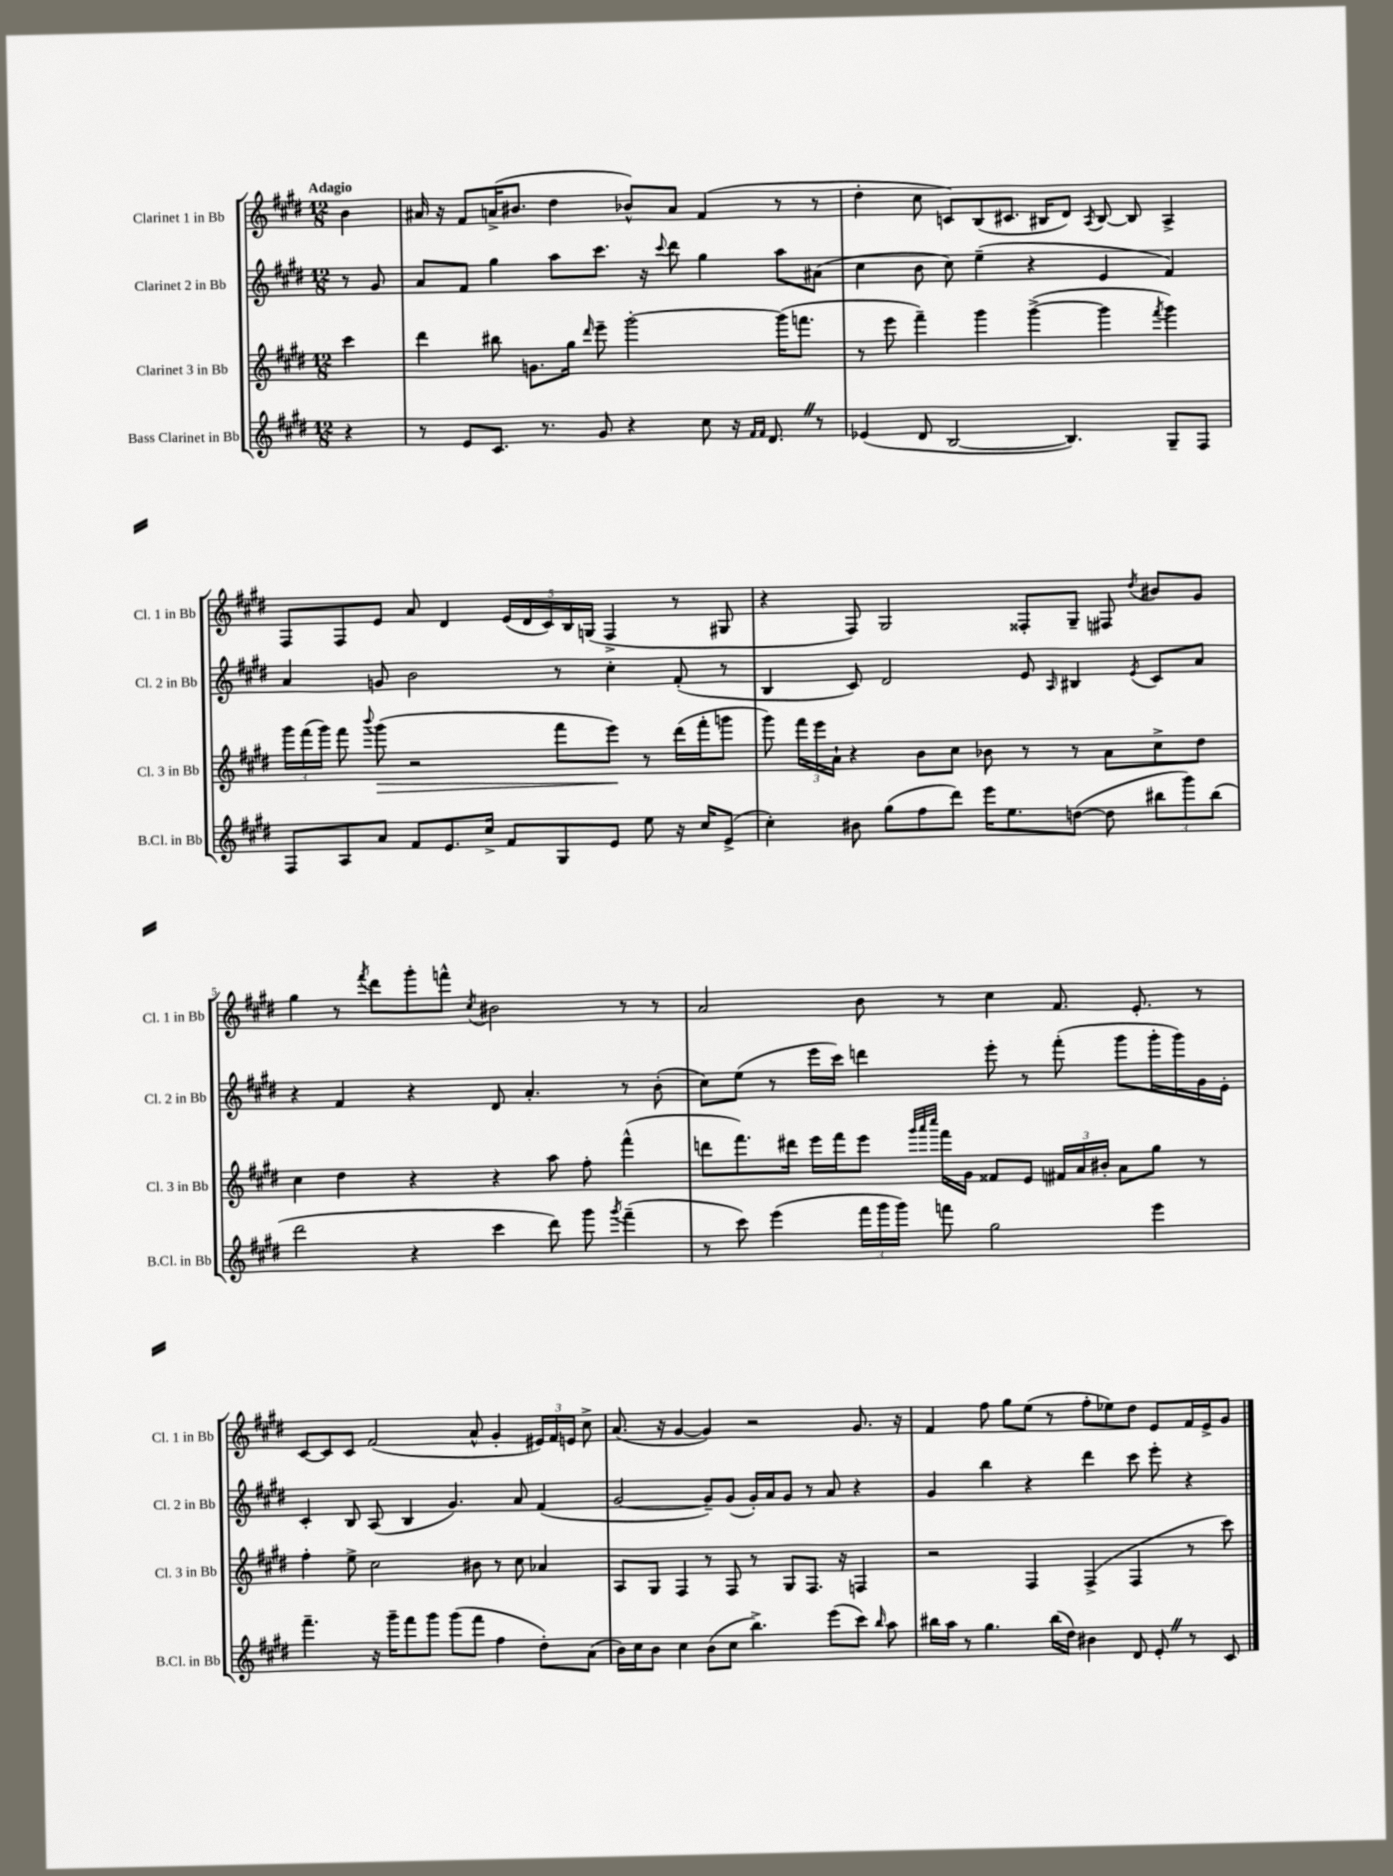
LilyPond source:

<<
\new StaffGroup <<
\new Staff = "s0" \with { instrumentName = "Clarinet 1 in Bb" shortInstrumentName = "Cl. 1 in Bb" } {
    \clef treble \key e \major \numericTimeSignature \time 12/8 \partial 4 \tempo "Adagio"
    \autoBeamOff b'4 |
    ais'16 r16 fis'8[ a'16->( bis'8.] dis''4 bes'8[-^) a'8] fis'4( r8 r8 |
    dis''4-. cis''8 c'8[) b8( cis'8.] bis16[ dis'8]) \acciaccatura { a8 } bis8~ bis8 a4-> |
    fis8[ fis8 e'8] a'8 dis'4 \tuplet 5/4 { e'16[( dis'16 cis'16) b16 g16]( } fis4-> r8 gis8 |
    r4 fis8) gis2 fisis8[-. gis8]-- fis8 \acciaccatura { dis''8 } bis'8[ gis'8] |
    gis''4 r8 \acciaccatura { fis'''8 } dis'''8[ gis'''8-. f'''8]-^ \acciaccatura { cis''8 } bis'2 r8 r8 |
    a'2 b'8 r8 cis''4 fis'8. e'8.-. r8 |
    cis'8[~ cis'8 cis'8] fis'2( a'8-^ gis'4-. \tuplet 3/2 { eis'16[) fis'16 e'16] } cis''8-> |
    a'8.( r16 gis'4~ gis'4) r2 gis'8. r16 |
    fis'4 fis''8 gis''8[ e''8]( r8 fis''8[-. ees''8) dis''8] e'8[ fis'16 e'16-> gis'8] \bar "|." |
}
\new Staff = "s1" \with { instrumentName = "Clarinet 2 in Bb" shortInstrumentName = "Cl. 2 in Bb" } {
    \clef treble \key e \major \numericTimeSignature \time 12/8 \partial 4
    \autoBeamOff r8 gis'8 |
    a'8[ fis'8] gis''4 a''8[ cis'''8.] r16 \appoggiatura { cis'''8 } dis'''8 gis''4 a''8[ ais'8]( |
    cis''4 b'8 cis''8) e''4--( r4 e'4 fis'4) |
    a'4 g'8 b'2 r8 cis''4-. fis'8-.( r8 |
    b4 cis'8) dis'2 e'8 \grace { a16 } bis4 \acciaccatura { e'8 } cis'8[ a'8] |
    r4 fis'4 r4 dis'8 a'4.-. r8 b'8-.( |
    cis''8[) e''8]( r8 e'''16[ cis'''16]) d'''4 e'''8-. r8 fis'''8-.( gis'''8[ gis'''16-. gis'''16) gis'16 e'16]-. |
    cis'4-. b8 a8( b4 gis'4.) a'8 fis'4( |
    gis'2~ gis'8[--) gis'8]( gis'16[-.) a'16 gis'8] r8 a'8 r4 |
    gis'4 b''4 r4 dis'''4 cis'''8 e'''8-. r4 \bar "|." |
}
\new Staff = "s2" \with { instrumentName = "Clarinet 3 in Bb" shortInstrumentName = "Cl. 3 in Bb" } {
    \clef treble \key e \major \numericTimeSignature \time 12/8 \partial 4
    \autoBeamOff cis'''4 |
    dis'''4 bis''8 g'8.[ gis''16] \grace { dis'''16 } e'''8-- gis'''2~-. gis'''16[( f'''8.] |
    r8 e'''8 fis'''4--) gis'''4 gis'''4~->( gis'''4 \acciaccatura { fis'''8 } gis'''4) |
    \tuplet 3/2 { gis'''16[ fis'''16( gis'''16]) } fis'''8 \appoggiatura { b'''8 } gis'''8\>( r2 fis'''8[ e'''8]\!) r8 dis'''16[( fis'''16-. g'''8] |
    gis'''8) \tuplet 3/2 { fis'''16[ e'''16 a'16]-! } r4 b'8[ cis''8] bes'8 r8 r8 a'8[ cis''8-> dis''8] |
    cis''4 dis''4 r4 r4 a''8 fis''8-. fis'''4-^( |
    d'''8[ fis'''8.) dis'''16] e'''16[ fis'''16 e'''8] \grace { gis'''32[ a'''32 cis''''32] } fis'''16[ gis'16] fisis'8[ e'8] \tuplet 3/2 { fis'16[ a'16 bis'16]-. } a'8[ gis''8] r8 |
    fis''4-. e''8-> cis''2 bis'8 r8 cis''8 aes'4 |
    a8[ gis8] fis4 r8 fis8 r8 gis8[ fis8.] r16 f4 |
    r2 fis4 fis4->( fis4 r8 cis'''8) \bar "|." |
}
\new Staff = "s3" \with { instrumentName = "Bass Clarinet in Bb" shortInstrumentName = "B.Cl. in Bb" } {
    \clef treble \key e \major \numericTimeSignature \time 12/8 \partial 4
    \autoBeamOff r4 |
    r8 e'8[ cis'8.] r8. gis'8 r4 cis''8 r16 \grace { fis'16[ fis'16] } dis'8. \once \override BreathingSign.text = \markup { \musicglyph "scripts.caesura.straight" } \breathe r8 |
    ees'4( dis'8 b2~ b4.) gis8[-- fis8] |
    fis8[ a8 a'8] fis'8[ e'8. cis''16]-> fis'8[ gis8 e'8] e''8 r16 cis''16[ e'8]->( |
    cis''4-.) bis'8 gis''8[( fis''8 dis'''8]) e'''16[ e''8. d''8]~( d''8 \tuplet 3/2 { bis''8[ gis'''8) bis''8]( } |
    dis'''2 r4 cis'''4 dis'''8) gis'''8 \acciaccatura { gis'''8 } fis'''4--( |
    r8 cis'''8) e'''4( \tuplet 3/2 { fis'''16[ gis'''16 gis'''16]) } f'''8 gis''2 e'''4 |
    fis'''4.-- r16 gis'''16[-- fis'''8 gis'''8] gis'''8[( fis'''8] fis''4 dis''8[-.) a'8]( |
    b'16[) cis''16 b'8] cis''4 b'8[( cis''8] b''4.->) e'''8[( cis'''8]) \grace { b''16 } a''8 |
    bis''16[ a''16] r8 gis''4. bis''16[( dis''16]) bis'4 dis'8 e'8-. \once \override BreathingSign.text = \markup { \musicglyph "scripts.caesura.straight" } \breathe r8 cis'8 \bar "|." |
}
>>
>>
\layout { \context { \Score \override BarNumber.break-visibility = ##(#f #t #t) barNumberVisibility = #(every-nth-bar-number-visible 5) } }
